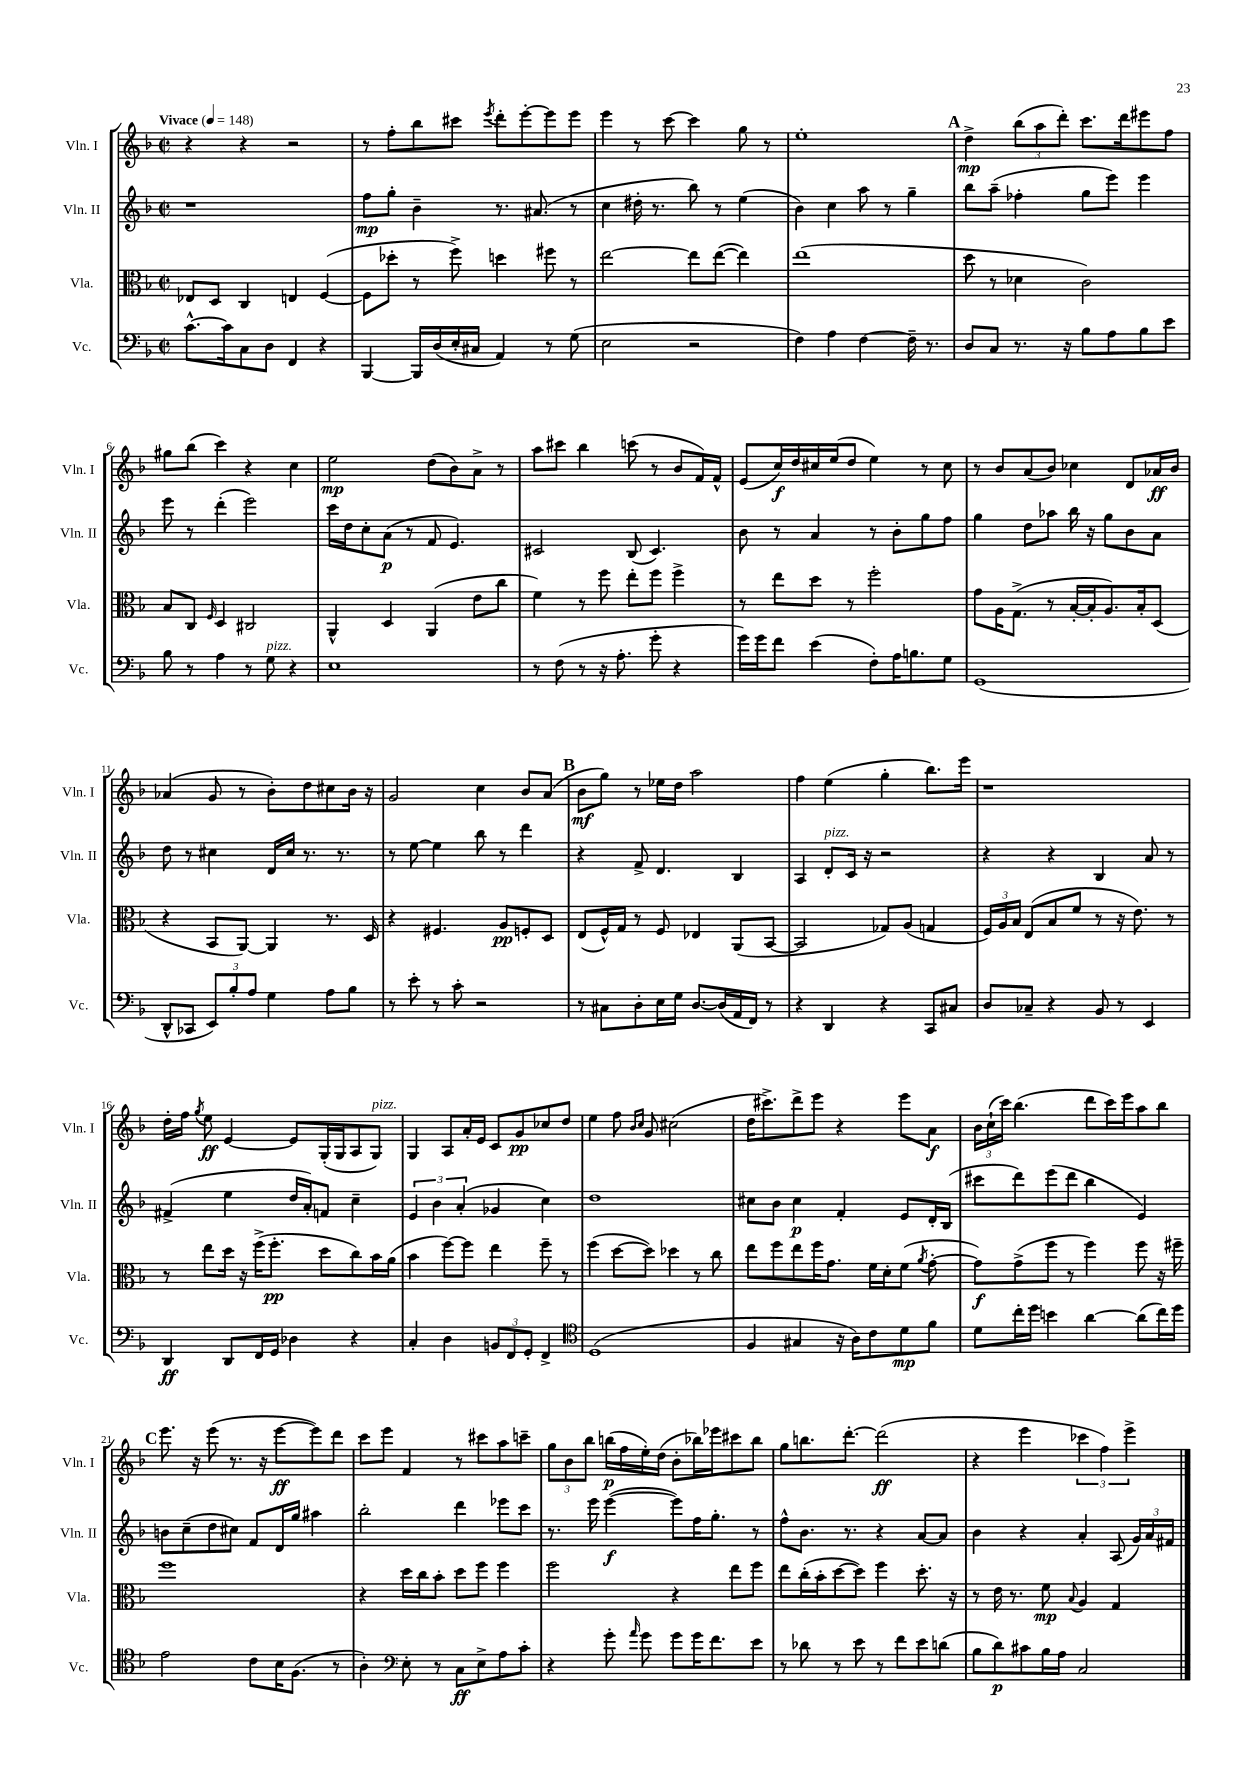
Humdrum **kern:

**kern	**kern	**kern	**kern
*staff4	*staff3	*staff2	*staff1
*clefF4	*clefC3	*clefG2	*clefG2
*k[b-]	*k[b-]	*k[b-]	*k[b-]
*M2/2	*M2/2	*M2/2	*M2/2
*met(c|)	*met(c|)	*met(c|)	*met(c|)
*MM148	*MM148	*MM148	*MM148
[8.c^^\L	8E-/L	1r	4r
.	8D/J	.	.
16c\]k	.	.	.
8C\	4C/	.	4r
8D\J	.	.	.
4FF/	4E/	.	2r
4r	([4F/	.	.
=	=	=	=
[4BBB-/	8F\]L	8ff\L	8r
.	8dd-'\J	8gg'\J	8ff'\L
16BBB-/]LL	8r	4b-~\	8bb-\
(16D/	.	.	.
16E'/	8ff^\)	.	8ccc#\J
16C#/JJ	.	.	.
.	.	.	8qeee/
4AA/)	4dd\	8.r	8ddd'\L
.	.	.	[8eee'\
.	.	(8.a#/	.
8r	8ff#\	.	8eee\]
(8G\	8r	8r	8eee\J
=	=	=	=
2E\	[2ee\	4cc\	4eee\
.	.	16dd#'\	8r
.	.	8.r	.
.	.	.	[8ccc\
2r	8ee\]L	8bb-\)	4ccc\]
.	([8ee\J	8r	.
.	4ee\])	(4ee\	8gg\
.	.	.	8r
=	=	=	=
4F\)	(1ee	4b-\)	1ee'
4A\	.	4cc\	.
[4F\	.	8aa\	.
.	.	8r	.
16F~\]	.	4gg~\	.
8.r	.	.	.
=	=	=	=
8D/L	8dd\	8bb-\L	4dd^\
8C/J	8r	(8aa~\J	.
8.r	4d-\	4ff-'\	(12bb-\L
.	.	.	12aa\
.	.	.	12ddd'\J)
16r	.	.	.
8B-\L	2c\)	8gg\L	8.ccc\L
8A\	.	8eee\J)	.
.	.	.	16ddd\k
8B-\	.	4eee\	8eee#\
8e\J	.	.	8ff\J
=	=	=	=
8B-\	8B-/L	8eee\	8gg#\L
8r	8C/J	8r	(8bb-\J
.	16qqF/	.	.
4A\	4D/	(4ddd'\	4ccc\)
8r	2C#/	2eee\)	4r
8G\	.	.	.
4r	.	.	4cc\
=	=	=	=
1E	4AA^^/	16ccc\LL	2ee\
.	.	16dd\J	.
.	.	8cc'\	.
.	4D/	(8a\J	.
.	.	8r	.
.	(4AA/	8f/	(8dd\L
.	.	4.e/)	8b-\)
.	8e\L	.	8a^\J
.	8cc\J	.	8r
=	=	=	=
8r	4f\)	2c#/	8aa\L
(8F\	.	.	8ccc#\J
8r	8r	.	4bb-\
16r	8ff\	.	.
8.A'\	.	.	.
.	8ee'\L	(8B-/	(8ccc\
8g'\	8ff\J	4.c#/)	8r
4r	4ff^\	.	8b-/L
.	.	.	16f/L)
.	.	.	16f^^/JJ
=	=	=	=
16g\LL)	8r	8b-\	(8e/L
16g\J	.	.	.
8f\J	8ee\L	8r	16cc/L)
.	.	.	16dd/
(4e\	8dd\J	4a/	16cc#/
.	.	.	(16ee/J
.	8r	.	8dd/J
8F'\L)	2ff'\	8r	4ee\)
16A\K	.	8b-'\L	.
8.B\	.	.	.
.	.	8gg\	8r
8G\J	.	8ff\J	8cc#\
=	=	=	=
(1GG	8g\L	4gg\	8r
.	16A\K	.	8b-/L
.	(8.G^\J	.	.
.	.	8dd\L	(8a/
.	8r	8aa-\J	8b-/J)
.	[16B-'/LL	16bb-\	4cc-\
.	16B-'/]J	16r	.
.	8.A/)	8gg\L	.
.	.	8b-\	8d/L
.	16B-'/k	.	.
.	(8D/J	8a\J	16a-/L
.	.	.	16b-/JJ
=	=	=	=
8DD^^/L	4r	8dd\	(4a-/
8CC-/J	.	8r	.
12EE/L)	8BB-/L	4cc#\	8g/
12B-'/	.	.	.
.	[8AA/J)	.	8r
12A/J	.	.	.
4G\	4AA/]	16d/LL	8b-'\L)
.	.	16cc#/JJ	.
.	.	8.r	8dd\
8A\L	8.r	.	8cc#\
.	.	8.r	.
8B-\J	.	.	16b-\Jk
.	16D/	.	16r
=	=	=	=
8r	4r	8r	2g/
8e'\	.	[8ee\	.
8r	4.F#/	4ee\]	.
8c'\	.	.	.
2r	.	8bb-\	4cc\
.	8A/L	8r	.
.	8F'/	4ddd\	8b-/L
.	8D/J	.	(8a/J
=	=	=	=
8r	(8E/L	4r	8b-\L
8C#\L	16F^^/L)	.	8gg\J)
.	16G/JJ	.	.
8D'\	8r	8f^/	8r
16E\L	8F/	4.d/	16ee-\LL
16G\JJ	.	.	16dd\JJ
[8.D/L	4E-/	.	2aa\
(16D/]L	.	.	.
16AA/	(8AA/L	4B-/	.
16FF/JJ)	.	.	.
8r	[8BB-/J	.	.
=	=	=	=
4r	2BB-/]	4A/	4ff\
4DD/	.	8d'/L	(4ee\
.	.	16c/Jk	.
.	.	16r	.
4r	8G-/L)	2r	4gg'\
.	(8A/J	.	.
8CC/L	4G/	.	8.bb-\L)
8C#/J	.	.	.
.	.	.	16eee\Jk
=	=	=	=
8D/L	24F/LL)	4r	1r
.	24A/	.	.
.	24B-/JJ	.	.
8C-~/J	(8E/L	.	.
4r	8B-/	4r	.
.	8f/J	.	.
8BB-/	8r	4B-/	.
8r	16r	.	.
.	8.e\)	.	.
4EE/	.	8a/	.
.	8r	8r	.
=	=	=	=
4DD/	8r	(4f#^/	16dd'\LL
.	.	.	16ff\JJ
.	.	.	8qgg/
.	8ee\L	.	8ee\
8DD/L	16dd\Jk	4ee\	[4e/
.	16r	.	.
16FF/L	(16ff^\LK	.	.
16GG/JJ	8.ff'\J	.	.
4D-\	.	16dd/LL	8e/]L
.	.	16a'/J)	.
.	8dd\L	8f/J	(16G'/L
.	.	.	16G/J
4r	8cc\)	4cc~\	8A/
.	16b-\L	.	8G/J)
.	(16a\JJ	.	.
=	=	=	=
4C'/	4b-\	6e/	4G/
.	.	6b-\	.
4D\	[8ff\L)	.	8A/L
.	.	(6a'/	.
.	8ff\]J	.	16a'/L
.	.	.	16e/JJ
12BB/L	4ee\	4g-/	8c/L
12FF/	.	.	.
.	.	.	8g/
12GG'/J	.	.	.
4FF^/	8ff~\	4cc\)	8cc-/
.	8r	.	8dd/J
=	=	=	=
*clefC4	*	*	*
(1D	(4ff\	1dd	4ee\
.	[8dd\L	.	8ff\
.	.	.	16qqb-/LL
.	.	.	16qqcc/JJ
.	8dd\]J)	.	8g/
.	4dd-\	.	(2cc#\
.	8r	.	.
.	8cc\	.	.
=	=	=	=
4F/	8ee\L	8cc#\L	16dd\LK
.	.	.	8.ccc#^\)
.	8ff\	8b-\J	.
4G#/	8ee\	4cc#\	8ddd^\
.	16ff\K	.	8eee\J
.	8.g\J	.	.
16r	.	4f'/	4r
16A\LK)	.	.	.
8c\	16f\LL	.	.
.	16d'\J	.	.
8d\	(8f\J	8e/L	8eee\L
.	8qa/	.	.
8f\J	[8g'\	16d'/L	8a\J
.	.	(16B-/JJ	.
=	=	=	=
8d\L	8g\]L)	8ccc#\L	24b-\LL
.	.	.	(24cc`\
.	.	.	24ccc\JJ)
16cc'\L	(8g^\	8ddd\)	(4.bb-\
16dd\JJ	.	.	.
4b\	8ff\J	(8eee\	.
.	8r	8ddd\J	.
[4a\	4ff\)	4bb-\	8ddd\L
.	.	.	16ccc\L)
.	.	.	16eee\J
(8a\]L	8ff\	4e/)	8aa\
16cc\L)	16r	.	8bb-\J
16dd\JJ	16ff#~\	.	.
=	=	=	=
2e\	1ff	8b\L	8.eee\
.	.	(8cc~\	.
.	.	.	16r
.	.	8dd\	(8eee\
.	.	8cc#\J)	8.r
8c\L	.	8f/L	.
.	.	.	16r
16B-\K	.	16d/L	[8eee\L
(8.F\J	.	16gg/JJ	.
.	.	4aa#\	8eee\])
8r	.	.	8ddd\J
=	=	=	=
4A'\)	4r	2bb-'\	8ccc\L
.	.	.	8eee\J
*clefF4	*	*	*
8E'\	16dd\LL	.	4f/
.	16cc\J	.	.
8r	8b-'\J	.	.
8C\L	8dd\L	4ddd\	8r
8E^\	8ff\J	.	8ccc#\L
8A\	4ff\	8eee-\L	8aa\
8c'\J	.	8ccc\J	8ccc~\J
=	=	=	=
4r	2ff\	8.r	12gg\L
.	.	.	12b-\
.	.	.	12bb-\J
.	.	16eee\	.
8g'\	.	([4eee\	(16bb\LL
.	.	.	16ff\
16qqa/	.	.	.
8g\	.	.	16ee'\)
.	.	.	(16dd\JJ
8g\L	4r	8eee\]L)	8b-'\L
16g\K	.	16ff\K	16bb-\L)
8.f\	.	8.gg'\J	16eee-\J
.	8ee\L	.	8ccc#\
8e\J	8ff\J	8r	8bb-\J
=	=	=	=
8r	8ee\L	8ff^^\L	8gg\L
8d-\	(16cc'\L	8.b-\J	8.bb\
.	16b-'\J	.	.
8r	[8dd\	.	.
.	.	8.r	[8.ddd'\J
8e\	8dd\]J)	.	.
8r	4ff\	4r	(2ddd\]
8f\L	.	.	.
8e\	8.dd'\	[8a/L	.
(8d\J	.	8a/]J	.
.	16r	.	.
=	=	=	=
8B-\L	8r	4b-\	4r
8d\)	16e\	.	.
.	8.r	.	.
8c#\	.	4r	4eee\
16B-\L	8f\	.	.
16A\JJ	.	.	.
.	8qqB-/	.	.
2C/	4A/	4a'/	6ccc-\
.	.	.	6ff\)
.	4G/	(8A/	.
.	.	.	6eee^\
.	.	24g/LL)	.
.	.	24a/	.
.	.	24f#/JJ	.
==	==	==	==
*-	*-	*-	*-
